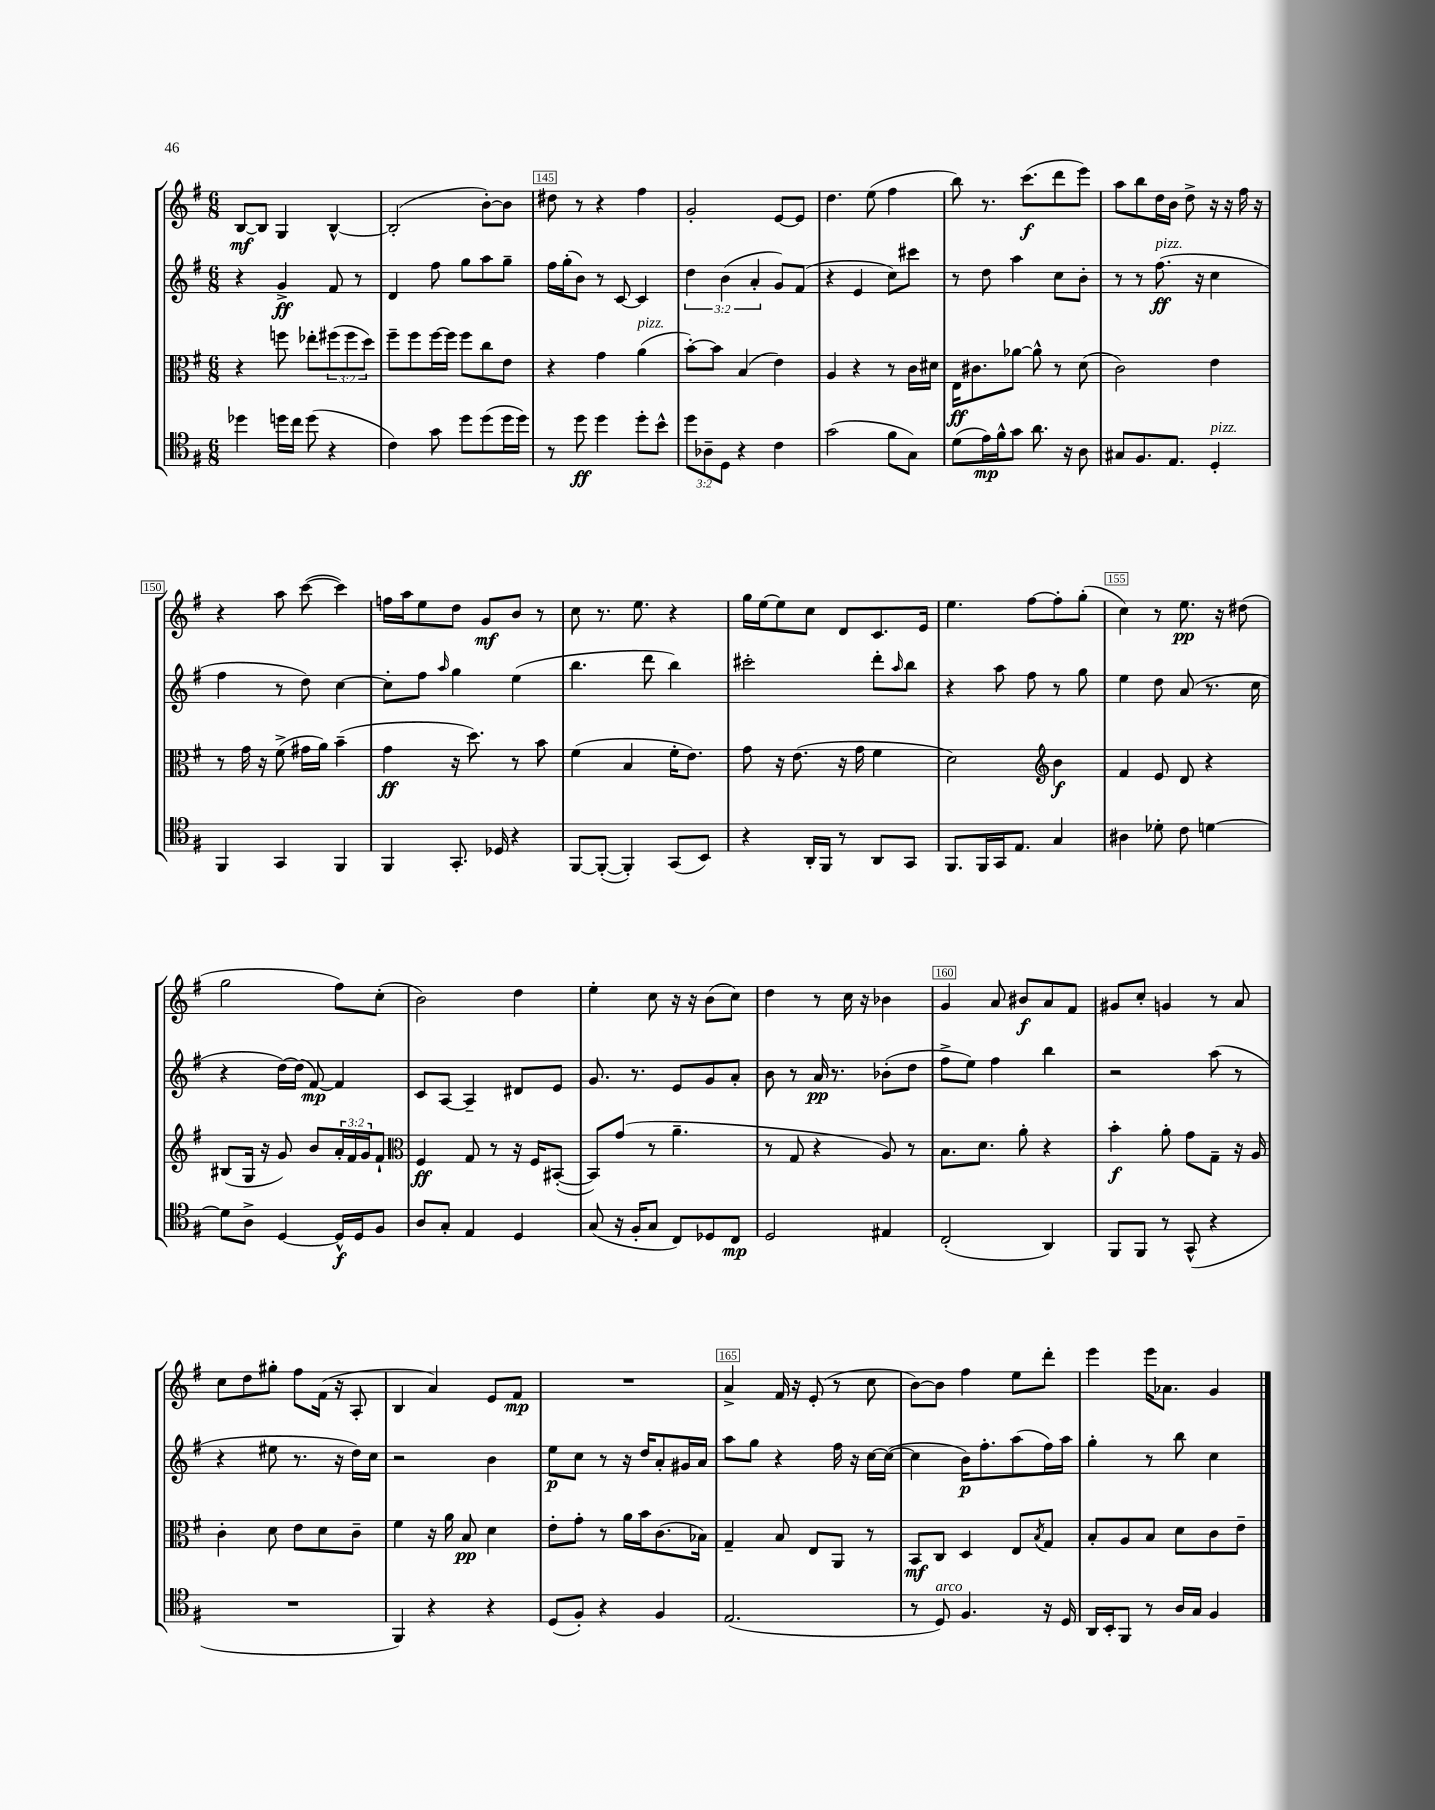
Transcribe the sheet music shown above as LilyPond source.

<<
\new StaffGroup <<
\new Staff = "s0" {
    \clef treble \key g \major \numericTimeSignature \time 6/8
    b8~\mf b8 g4 b4~-^ |
    b2-.( b'8~-.) b'8 |
    dis''8 r8 r4 fis''4 |
    g'2-. e'8~ e'8 |
    d''4. e''8( fis''4 |
    b''8) r8. c'''8.\f( d'''8 e'''8) |
    a''8 b''8 d''16 b'16 d''8-> r16 r16 fis''16 r16 |
    r4 a''8 c'''8~( c'''4) |
    f''16 a''16 e''8 d''8 g'8\mf b'8 r8 |
    c''8 r8. e''8. r4 |
    g''16 e''16~ e''8 c''8 d'8 c'8. e'16 |
    e''4. fis''8~ fis''8-. g''8-.( |
    c''4) r8 e''8.\pp r16 dis''8( |
    g''2 fis''8) c''8-.( |
    b'2) d''4 |
    e''4-. c''8 r16 r16 b'8( c''8) |
    d''4 r8 c''16 r16 bes'4 |
    g'4 a'8 bis'8\f a'8 fis'8 |
    gis'8 c''8-. g'4 r8 a'8 |
    c''8 d''8 gis''8-. fis''8 fis'16( r16 a8-. |
    b4 a'4) e'8 fis'8\mp |
    R2. |
    a'4-> fis'16 r16 e'8-.( r8 c''8 |
    b'8~) b'8 fis''4 e''8 d'''8-. |
    e'''4 e'''16 aes'8. g'4 \bar "|." |
}
\new Staff = "s1" {
    \clef treble \key g \major \numericTimeSignature \time 6/8 \override Staff.TupletNumber.text = #tuplet-number::calc-fraction-text
    r4 g'4->\ff fis'8 r8 |
    d'4 fis''8 g''8 a''8 g''8-- |
    fis''16 g''16-.( b'8) r8 c'8~ c'4 |
    \tuplet 3/2 { d''4 b'4( a'4-. } g'8) fis'8( |
    r4 e'4 c''8) cis'''8 |
    r8 d''8 a''4 c''8 b'8-. |
    r8 r8 fis''8.\ff^\markup { \italic "pizz." }( r16 c''4 |
    fis''4 r8 d''8) c''4~ |
    c''8-. fis''8 \grace { a''16 } g''4 e''4( |
    b''4. d'''8 b''4) |
    cis'''2-. d'''8-. \grace { a''16 } b''8 |
    r4 a''8 fis''8 r8 g''8 |
    e''4 d''8 a'8( r8. c''16 |
    r4 d''16~) d''16( fis'8~\mp) fis'4 |
    c'8 a8~ a4-- dis'8 e'8 |
    g'8. r8. e'8 g'8 a'8-. |
    b'8 r8 a'16\pp r8. bes'8-.( d''8 |
    fis''8-> e''8) fis''4 b''4 |
    r2 a''8( r8 |
    r4 eis''8 r8. r16 d''16) c''16 |
    r2 b'4 |
    e''8\p c''8 r8 r16 d''16 a'8-. gis'16 a'16 |
    a''8 g''8 r4 fis''16 r16 c''16~ c''16~( |
    c''4 b'16\p) fis''8.-. a''8( fis''16) a''16 |
    g''4-. r8 b''8 c''4 \bar "|." |
}
\new Staff = "s2" {
    \clef alto \key g \major \numericTimeSignature \time 6/8 \override Staff.TupletNumber.text = #tuplet-number::calc-fraction-text
    r4 f''8 ees''8-. \tuplet 3/2 { fis''8( fis''8 d''8) } |
    fis''8-- fis''8 fis''16~ fis''16 fis''8 c''8 e'8 |
    r4 g'4 a'4^\markup { \italic "pizz." }( |
    b'8~-.) b'8 b4( e'4) |
    a4 r4 r8 c'16 dis'16 |
    e16\ff cis'8. aes'8~ aes'8-^ r8 d'8( |
    c'2) e'4 |
    r8 g'16 r16 fis'8->( gis'16 a'16) b'4--( |
    g'4\ff r16 d''8.) r8 b'8 |
    fis'4( b4 fis'16-. e'8.) |
    g'8 r16 e'8.( r16 g'16 fis'4 |
    d'2) \clef treble b'4\f |
    fis'4 e'8 d'8 r4 |
    bis8( g16 r16 g'8) b'8 \tuplet 3/2 { a'16-. fis'16 g'16 } fis'8-! |
    \clef alto fis4\ff g8 r8 r16 fis16 bis,8~-.( |
    bis,8) g'8( r8 a'4.-- |
    r8 g8 r4 a8) r8 |
    b8. d'8. a'8-. r4 |
    b'4-.\f a'8-. g'8 g8-- r16 a16 |
    c'4-. d'8 e'8 d'8 c'8-- |
    fis'4 r16 a'16 b8\pp d'4 |
    e'8-. g'8-. r8 a'16 b'16 c'8.( bes16) |
    g4-- b8 e8 a,8 r8 |
    b,8\mf c8 d4 e8 \acciaccatura { b8 } g8 |
    b8-. a8 b8 d'8 c'8 e'8-- \bar "|." |
}
\new Staff = "s3" {
    \clef tenor \key g \major \numericTimeSignature \time 6/8 \override Staff.TupletNumber.text = #tuplet-number::calc-fraction-text
    des''4 d''16 c''16 d''8( r4 |
    c'4) g'8 d''8 d''8( d''16 d''16) |
    r8 d''8\ff d''4 d''8-. b'8-^ |
    \tuplet 3/2 { d''8 aes8-- d8 } r4 c'4 |
    g'2( fis'8 g8) |
    d'8( e'16\mp) fis'16-^ g'8 a'8. r16 a8 |
    gis8 fis8. e8. d4-.^\markup { \italic "pizz." } |
    fis,4 g,4 fis,4 |
    fis,4 g,8.-. des16 r4 |
    fis,8~ fis,8~-.( fis,4-.) g,8( b,8) |
    r4 a,16-. fis,16 r8 a,8 g,8 |
    fis,8. fis,16 g,16 e8. g4 |
    ais4 des'8-. c'8 d'4~ |
    d'8 a8-> d4~ d16-^\f d16 fis8 |
    a8 g8-. e4 d4 |
    g8( r16 fis16-. g8 c8) des8 c8\mp |
    d2 eis4 |
    c2-.( a,4) |
    fis,8 fis,8 r8 g,8-^( r4 |
    R2. |
    fis,4) r4 r4 |
    d8( fis8-.) r4 fis4 |
    e2.( |
    r8 d8^\markup { \italic "arco" }) fis4. r16 d16 |
    a,16 b,16-. fis,8 r8 a16 g16 fis4 \bar "|." |
}
>>
>>
\layout { \context { \Score currentBarNumber = #143 \override BarNumber.break-visibility = ##(#f #t #t) barNumberVisibility = #(every-nth-bar-number-visible 5) \override BarNumber.stencil = #(make-stencil-boxer 0.1 0.3 ly:text-interface::print) } }
